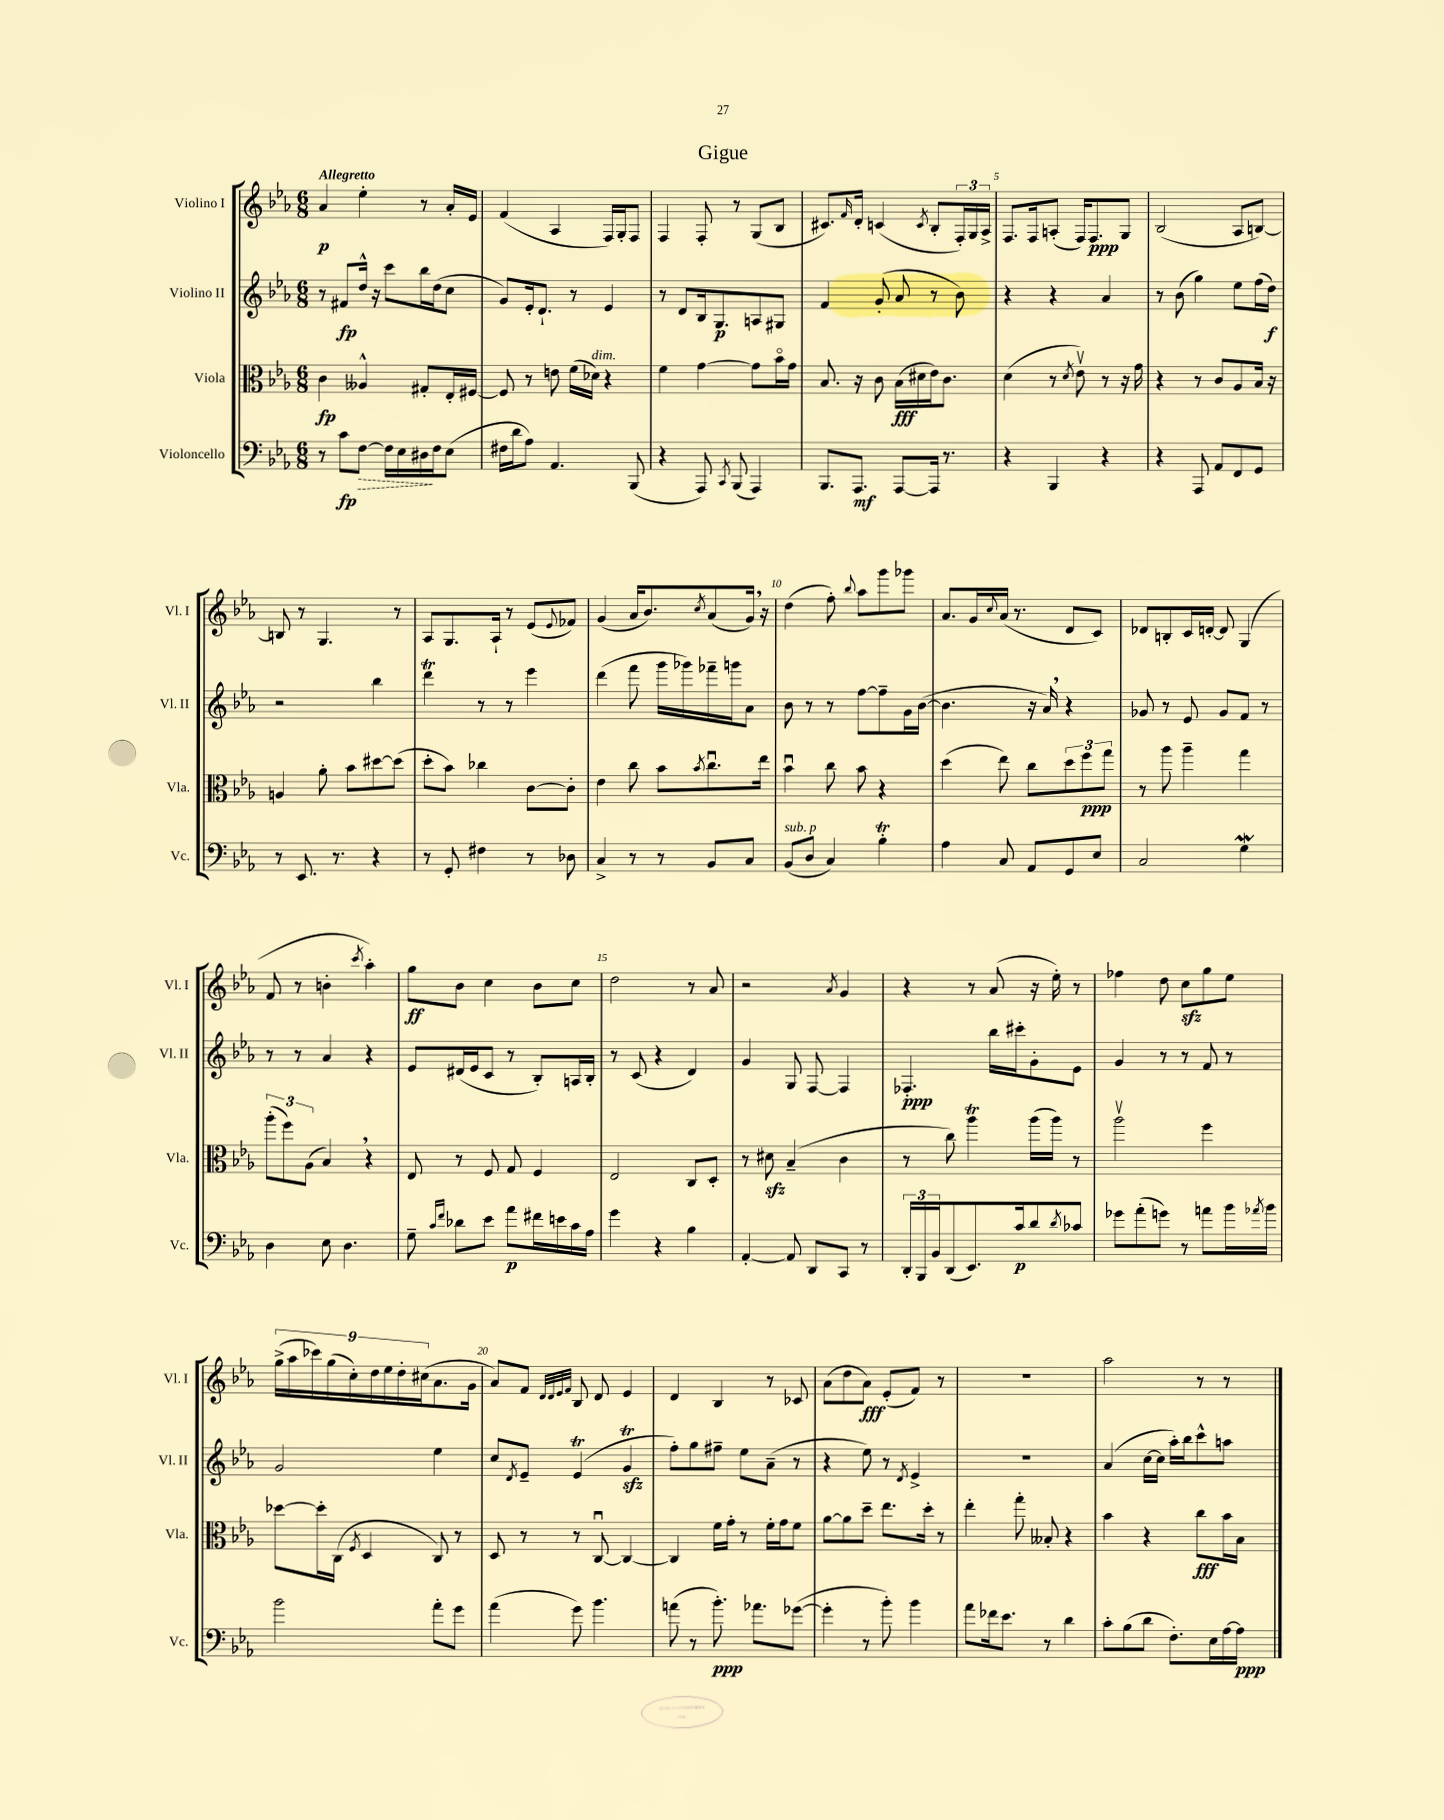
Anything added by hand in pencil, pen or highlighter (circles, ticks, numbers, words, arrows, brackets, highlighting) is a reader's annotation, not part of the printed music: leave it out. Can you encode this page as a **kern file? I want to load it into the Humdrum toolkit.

**kern	**dynam	**kern	**dynam	**kern	**dynam	**kern	**dynam
*part4	*part4	*part3	*part3	*part2	*part2	*part1	*part1
*staff4	*staff4	*staff3	*staff3	*staff2	*staff2	*staff1	*staff1
*I"Violoncello	*	*I"Viola	*	*I"Violino II	*	*I"Violino I	*
*I'Vc.	*	*I'Vla.	*	*I'Vl. II	*	*I'Vl. I	*
*clefF4	*	*clefC3	*	*clefG2	*	*clefG2	*
*k[b-e-a-]	*	*k[b-e-a-]	*	*k[b-e-a-]	*	*k[b-e-a-]	*
*M6/8	*	*M6/8	*	*M6/8	*	*M6/8	*
=1	=1	=1	=1	=1	=1	=1	=1
!	!	!	!	!	!	!LO:TX:a:B:t=Allegretto	!
8r	.	4c\	fp	8r	.	4a-/	p
!	!LO:HP:b	!	!	!	!	!	!
8c\L	> fp	.	.	8f#X/L	fp	.	.
[8F\J	.	4A--X^^/	.	16dd^^/Jk	.	4ee-'\	.
.	.	.	.	16r	.	.	.
16F\LL]	.	.	.	8ccc\L	.	.	.
16E-\	.	.	.	.	.	.	.
16D#X\	.	8G#X'/L	.	16bb-\L	.	8r	.
16F\J	]	.	.	(16dd\J	.	.	.
(8E-\J	.	16E-'/L	.	8cc\J	.	16a-'/LL	.
.	.	[16F#X/JJ	.	.	.	16e-/JJ	.
=2	=2	=2	=2	=2	=2	=2	=2
16F#X\LL	.	8F#/]	.	8g/L)	.	(4f/	.
16d\J	.	.	.	.	.	.	.
8A-\J)	.	8r	.	16e-'/k	.	.	.
.	.	.	.	8.d`/J	.	.	.
4.AA-/	.	8en\	.	.	.	4A-/	.
.	.	(16f\LL	.	8r	.	.	.
!	!	!LO:TX:a:i:t=dim.	!	!	!	!	!
.	.	16d-X\JJ)	.	.	.	.	.
.	.	4r	.	4e-/	.	16F/LL)	.
.	.	.	.	.	.	16G'/J	.
(8BBB-/	.	.	.	.	.	8F/J	.
=3	=3	=3	=3	=3	=3	=3	=3
4r	.	4f\	.	8r	.	4F/	.
.	.	.	.	8d/L	.	.	.
8AAA-/)	.	[4g\	.	16B-/k	.	8F'/	.
.	.	.	.	8.G/	p	.	.
8qCC/	.	.	.	.	.	.	.
(8BBB-/	.	.	.	.	.	8r	.
4AAA-/)	.	8g\L]	.	8An/	.	(8G/L	.
.	.	16b-\L	.	8G#X/J	.	8B-/J	.
.	.	16g\JJ	.	.	.	.	.
=4	=4	=4	=4	=4	=4	=4	=4
8.BBB-/L	.	8.B-/	.	4f/	.	8.c#X/L)	.
.	.	.	.	.	.	16qqf/	.
8.AAA-/J	mf	16r	.	.	.	16d'/Jk	.
.	.	8c\	.	(8g'/	.	(4cn/	.
[8AAA-/L	.	(16B-\LL	fff	8a-/	.	.	.
.	.	16d#X\	.	.	.	.	.
.	.	.	.	.	.	8qc/	.
16AAA-/Jk]	.	16e-\J)	.	8r	.	8B-'/L	.
8.r	.	8.c\J	.	.	.	.	.
.	.	.	.	8b-\)	.	24F'/L)	.
.	.	.	.	.	.	24G/	.
.	.	.	.	.	.	24A-^/JJ	.
=5	=5	=5	=5	=5	=5	=5	=5
4r	.	(4d\	.	4r	.	8.F/L	.
.	.	.	.	.	.	16F/k	.
4BBB-/	.	8r	.	4r	.	(8An'/J	.
.	.	8qd/	.	.	.	.	.
.	.	8e-v\)	.	.	.	16F/KL)	.
.	.	.	.	.	.	8.F/	ppp
4r	.	8r	.	4a-/	.	.	.
.	.	16r	.	.	.	8G/J	.
.	.	16g\	.	.	.	.	.
=6	=6	=6	=6	=6	=6	=6	=6
4r	.	4r	.	8r	.	(2B-/	.
.	.	.	.	(8b-\	.	.	.
8AAA-/	.	8r	.	4gg\)	.	.	.
8AA-/L	.	8c/L	.	.	.	.	.
8FF/	.	8A-/	.	8ee-\L	.	8A-/L	.
8GG/J	.	16B-/Jk	.	(16ff\L	.	[8Bn/J)	.
.	.	16r	.	16dd\JJ)	f	.	.
!!LO:LB:g=z
=7	=7	=7	=7	=7	=7	=7	=7
8r	.	4An/	.	2r	.	8Bn/]	.
8.EE-/	.	.	.	.	.	8r	.
.	.	8a-'\	.	.	.	4.G/	.
8.r	.	.	.	.	.	.	.
.	.	8b-\L	.	.	.	.	.
4r	.	[8dd#X\	.	4bb-\	.	.	.
.	.	(8dd#\J]	.	.	.	8r	.
=8	=8	=8	=8	=8	=8	=8	=8
8r	.	8dd'\L	.	4dddt\	.	8A-/L	.
8GG'/	.	8b-\J)	.	.	.	8.G/	.
4F#X\	.	4cc-X\	.	8r	.	.	.
.	.	.	.	.	.	16A-`/Jk	.
.	.	.	.	8r	.	8r	.
8r	.	[8c\L	.	4eee-\	.	(8e-/L	.
.	.	.	.	.	.	8qqe-/	.
8D-X\	.	8c'\J]	.	.	.	8f-X/J)	.
=9	=9	=9	=9	=9	=9	=9	=9
4C^/	.	4e-\	.	(4ddd\	.	(4g/	.
8r	.	8cc\	.	8fff\	.	16a-/KL	.
.	.	.	.	.	.	8.b-/)	.
8r	.	8b-\L	.	16ggg\LL	.	.	.
.	.	.	.	16ggg-X\)	.	.	.
.	.	8qb-/	.	.	.	8qcc/	.
8BB-/L	.	8.ccu\	.	16fff-X~\	.	(8a-/	.
.	.	.	.	16gggn\J	.	.	.
8C/J	.	.	.	8a-\J	.	16g,/Jk)	.
.	.	16ee-\Jk	.	.	.	16r	.
=10	=10	=10	=10	=10	=10	=10	=10
!LO:TX:a:i:t=sub. p	!	!	!	!	!	!	!
(8BB-/L	.	4b-u\	.	8b-\	.	(4dd\	.
8D/J	.	.	.	8r	.	.	.
4C/)	.	8cc\	.	8r	.	8ff'\)	.
.	.	.	.	.	.	8qqbb-/	.
.	.	8b-\	.	[8ff\L	.	8aa-\L	.
4B-T'\	.	4r	.	8ff~\]	.	8ggg\	.
.	.	.	.	16g\L	.	8ggg-X\J	.
.	.	.	.	([16b-\JJ	.	.	.
=11	=11	=11	=11	=11	=11	=11	=11
4A-\	.	(4dd\	.	4.b-\]	.	8.a-/L	.
.	.	.	.	.	.	16g/L	.
.	.	.	.	.	.	8qqcc/	.
8C/	.	8ee-\)	.	.	.	(16a-/JJ	.
.	.	.	.	.	.	8.r	.
8AA-/L	.	8cc\L	.	16r	.	.	.
.	.	.	.	16a-,/)	.	.	.
8GG/	.	12dd\	.	4r	.	8d/L	.
.	.	12ff\	ppp	.	.	.	.
8E-/J	.	.	.	.	.	8c/J)	.
.	.	12gg\J	.	.	.	.	.
=12	=12	=12	=12	=12	=12	=12	=12
2C/	.	8r	.	8g-X/	.	8d-X/L	.
.	.	8aa-\	.	8r	.	8Bn'/	.
.	.	4aa-~\	.	8e-/	.	16c/L	.
.	.	.	.	.	.	[16dn'/JJ	.
.	.	.	.	8g-/L	.	8d/]	.
4GW\	.	4gg\	.	8f/J	.	(4G/	.
.	.	.	.	8r	.	.	.
!!LO:LB:g=z
=13	=13	=13	=13	=13	=13	=13	=13
4D\	.	(12aa-'\L	.	8r	.	8f/	.
.	.	12ff\)	.	.	.	.	.
.	.	.	.	8r	.	8r	.
.	.	(12A-\J	.	.	.	.	.
8E-\	.	4B-,/)	.	4a-/	.	4bn'\	.
4.D\	.	.	.	.	.	.	.
.	.	.	.	.	.	8qccc/	.
.	.	4r	.	4r	.	4aa-'\)	.
=14	=14	=14	=14	=14	=14	=14	=14
8G~\	.	8E-/	.	8e-/L	.	8gg\L	ff
16qqc/LL	.	.	.	.	.	.	.
16qqf/JJ	.	.	.	.	.	.	.
8d-X\L	.	8r	.	(16d#X/L	.	8b-\J	.
.	.	.	.	16e-/J	.	.	.
8e-\J	.	8F/	.	8c/J	.	4cc\	.
8a-\L	p	8G/	.	8r	.	.	.
16f#X\L	.	4F/	.	8B-'/L)	.	8b-\L	.
16en\	.	.	.	.	.	.	.
16c\	.	.	.	16An/L	.	8cc\J	.
16A-\JJ	.	.	.	16B-'/JJ	.	.	.
=15	=15	=15	=15	=15	=15	=15	=15
4g\	.	2E-/	.	8r	.	2dd\	.
.	.	.	.	(8c/	.	.	.
4r	.	.	.	4r	.	.	.
4B-\	.	8C/L	.	4d/)	.	8r	.
.	.	8D'/J	.	.	.	8a-/	.
=16	=16	=16	=16	=16	=16	=16	=16
[4AA-'/	.	8r	.	4g/	.	2r	.
.	.	8d#Xzz\	.	.	.	.	.
8AA-/]	.	(4B-~/	.	8G/	.	.	.
8DD/L	.	.	.	[8F/	.	.	.
.	.	.	.	.	.	8qa-/	.
8CC/J	.	4c\	.	4F/]	.	4g/	.
8r	.	.	.	.	.	.	.
=17	=17	=17	=17	=17	=17	=17	=17
24DD'/LL	.	8r	.	4.F-X'/	ppp	4r	.
24BBB-/	.	.	.	.	.	.	.
24BB-/J	.	.	.	.	.	.	.
(8DD/	.	8cc\)	.	.	.	.	.
8.EE-/)	.	4aa-T\	.	.	.	8r	.
.	.	.	.	16bb-\LL	.	(8a-/	.
16c/k	p	.	.	16ccc#X'\J	.	.	.
8d/	.	(16aa-\LL	.	8g'\	.	16r	.
.	.	16aa-\JJ)	.	.	.	16ee-'\)	.
8qd/	.	.	.	.	.	.	.
8c-X/J	.	8r	.	8e-\J	.	8r	.
=18	=18	=18	=18	=18	=18	=18	=18
8g-X\L	.	2aa-v\	.	4g/	.	4ff-X\	.
(8a-'\	.	.	.	.	.	.	.
8gn\J)	.	.	.	8r	.	8dd\	.
8r	.	.	.	8r	.	8cczz\L	.
8an\L	.	4ff\	.	8f/	.	8gg\	.
16b-\L	.	.	.	8r	.	8ee-\J	.
8qa-X/	.	.	.	.	.	.	.
16b-\JJ	.	.	.	.	.	.	.
!!LO:LB:g=z
=19	=19	=19	=19	=19	=19	=19	=19
2b-\	.	[8dd-X\L	.	2g/	.	(18gg^\LL	.
.	.	.	.	.	.	18aa-\	.
.	.	.	.	.	.	18ccc-X\)	.
.	.	16dd-'\L]	.	.	.	.	.
.	.	.	.	.	.	(18gg\	.
.	.	(16C\JJ	.	.	.	.	.
.	.	.	.	.	.	18cc'\)	.
.	.	8qF/	.	.	.	.	.
.	.	4D/	.	.	.	.	.
.	.	.	.	.	.	18dd\	.
.	.	.	.	.	.	18ee-\	.
.	.	.	.	.	.	18dd'\	.
.	.	.	.	.	.	(18cc#X\J	.
8a-'\L	.	8C/)	.	4ee-\	.	8.a-\	.
8g\J	.	8r	.	.	.	.	.
.	.	.	.	.	.	16g\Jk	.
=20	=20	=20	=20	=20	=20	=20	=20
(4a-\	.	8D/	.	8cc/L	.	8a-/L)	.
.	.	.	.	8qd/	.	.	.
.	.	8r	.	8e-~/J	.	8f/J	.
.	.	.	.	.	.	32qqd/LLL	.
.	.	.	.	.	.	32qqd/	.
.	.	.	.	.	.	32qqe-/	.
.	.	.	.	.	.	32qqf/JJJ	.
8g\)	.	8r	.	(4e-T/	.	8B-/	.
4.b-\	.	[8Cu/	.	.	.	8d/	.
.	.	4C/_	.	4gzzt/	.	4e-/	.
=21	=21	=21	=21	=21	=21	=21	=21
(8an\	.	4C/]	.	8ff'\L)	.	4d/	.
8r	.	.	.	8gg\	.	.	.
8.b-'\)	ppp	16f\LL	.	8ff#X~\J	.	4B-/	.
.	.	16g'\JJ	.	.	.	.	.
.	.	8r	.	8ee-\L	.	.	.
8.a-X\L	.	.	.	.	.	.	.
.	.	16f'\LL	.	(8a-~\J	.	8r	.
.	.	16g\J	.	.	.	.	.
([8g-X\J	.	8f\J	.	8r	.	8c-X/	.
=22	=22	=22	=22	=22	=22	=22	=22
4g-'\]	.	[8a-\L	.	4r	.	(8a-\L	.
.	.	8a-\]	.	.	.	8dd\	.
8r	.	8dd~\J	.	8ee-\)	.	8a-\J)	fff
8b-'\)	.	8.ee-\L	.	8r	.	(8e-'/L	.
.	.	.	.	8qd/	.	.	.
4b-\	.	.	.	4e-^/	.	8f/J)	.
.	.	16dd'\Jk	.	.	.	.	.
.	.	8r	.	.	.	8r	.
=23	=23	=23	=23	=23	=23	=23	=23
8a-\L	.	4ee-'\	.	2.r	.	2.r	.
16f-X\k	.	.	.	.	.	.	.
8.e-\J	.	.	.	.	.	.	.
.	.	8gg'\	.	.	.	.	.
8r	.	8B--X'/	.	.	.	.	.
4d\	.	4r	.	.	.	.	.
=24	=24	=24	=24	=24	=24	=24	=24
8c'\L	.	4b-\	.	(4a-/	.	2aa-\	.
(8B-\	.	.	.	.	.	.	.
8d\J	.	4r	.	[16cc\LL	.	.	.
.	.	.	.	16cc\JJ]	.	.	.
8.F'\L)	.	.	.	16aa-'\LL)	.	.	.
.	.	.	.	16bb-\J	.	.	.
.	.	8cc\L	fff	8ccc^^\	.	8r	.
16E-\L	.	.	.	.	.	.	.
[16A-\	.	16b-\L	.	8aan\J	.	8r	.
16A-\JJ]	ppp	16B-\JJ	.	.	.	.	.
==	==	==	==	==	==	==	==
*-	*-	*-	*-	*-	*-	*-	*-
